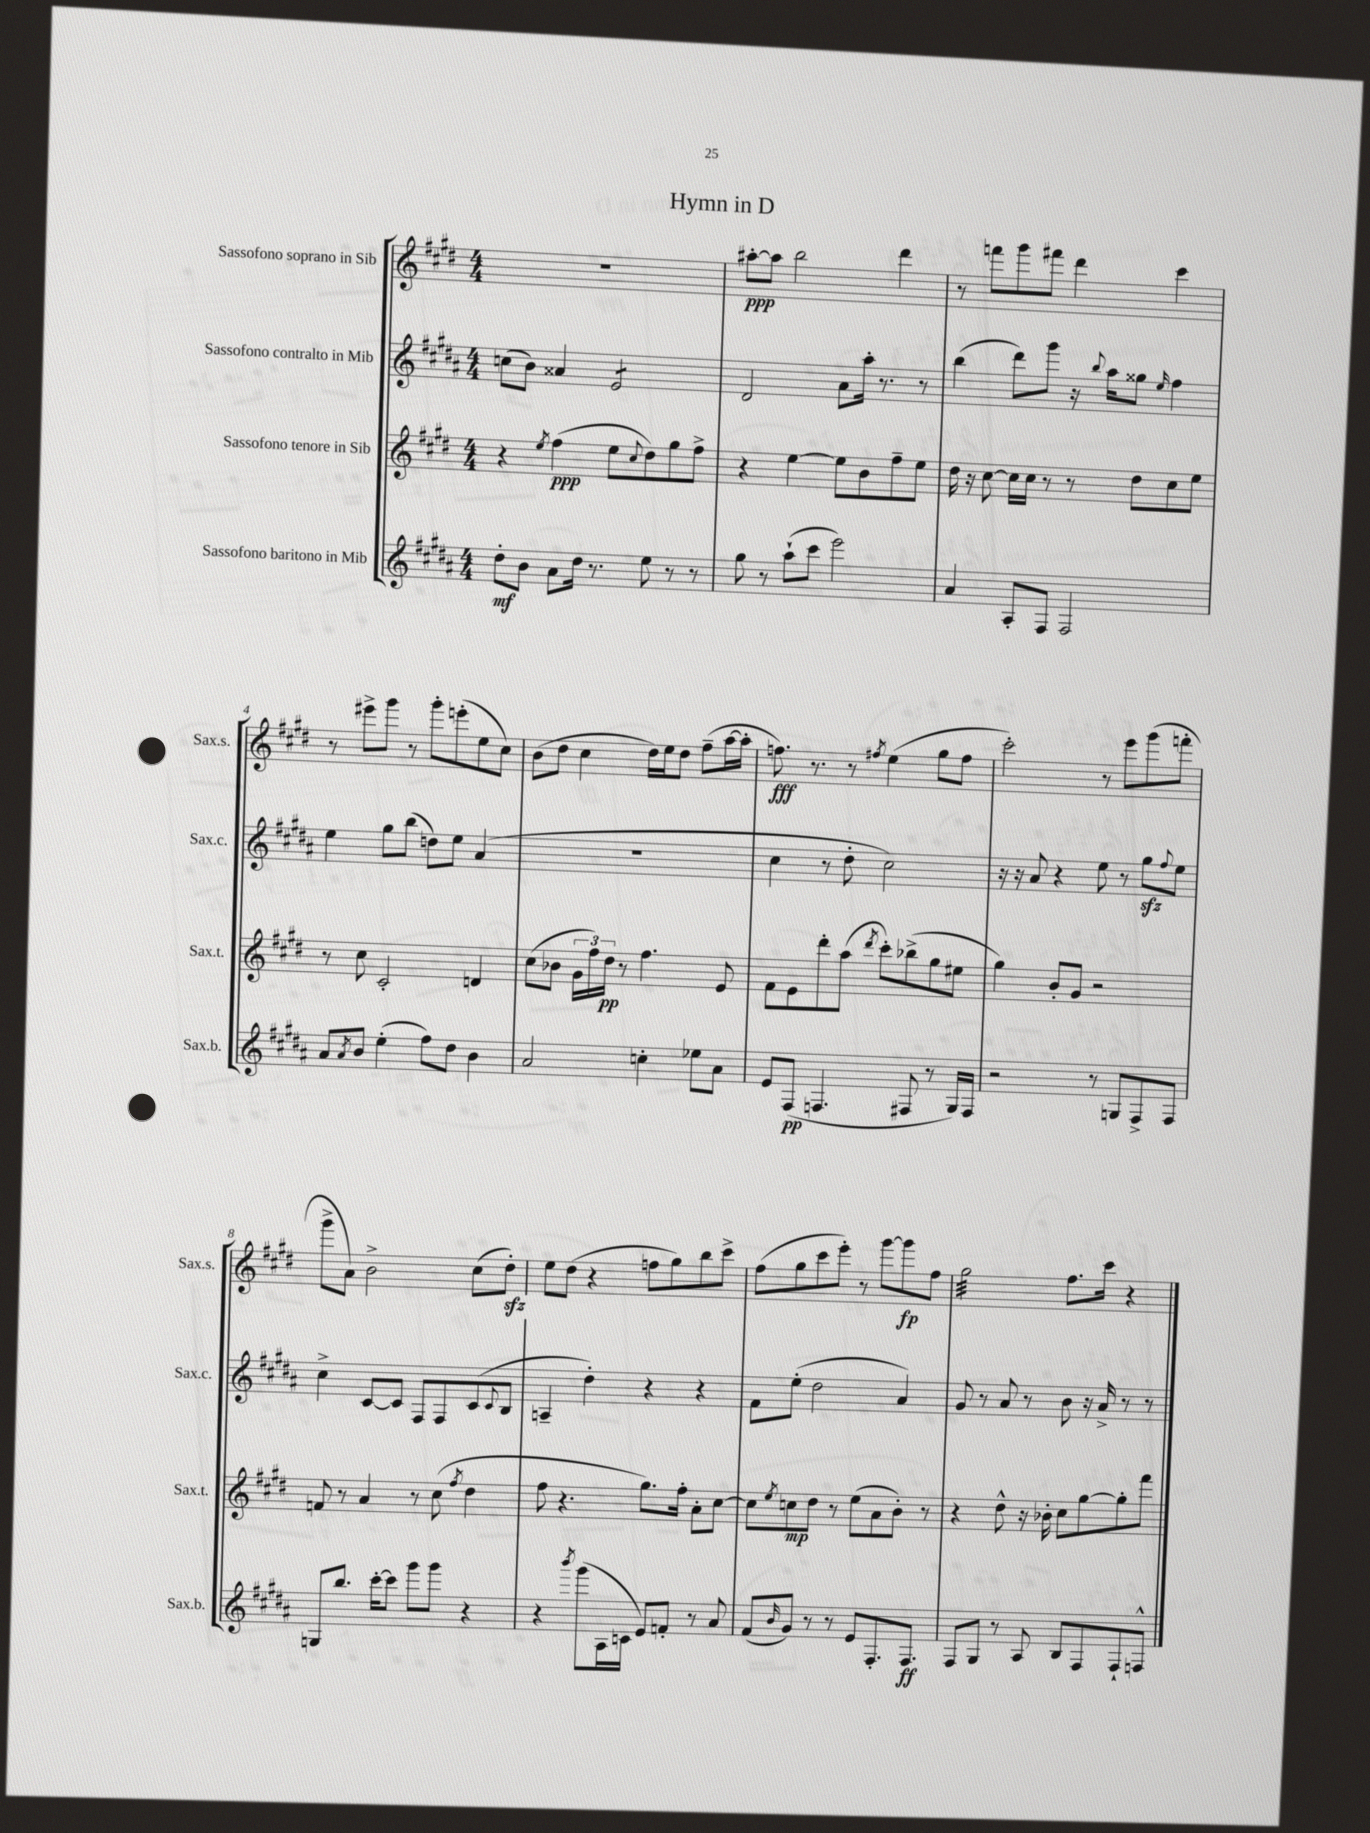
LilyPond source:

\header { title = "Hymn in D" }
<<
\new StaffGroup <<
\new Staff = "s0" \with { instrumentName = "Sassofono soprano in Sib" shortInstrumentName = "Sax.s." } {
    \clef treble \key e \major \numericTimeSignature \time 4/4
    R1 |
    ais''8~-.\ppp ais''8 b''2 dis'''4 |
    r8 f'''8 gis'''8 fis'''8 dis'''4 cis'''4 |
    r8 eis'''8-> gis'''8 r8 gis'''8-. e'''8-.( e''8 cis''8) |
    b'8( dis''8 cis''4 dis''16) e''16 dis''8 fis''8--( a''16~ a''16-. |
    f''8.\fff) r8. r8 \acciaccatura { fis''8 } e''4( gis''8 fis''8 |
    cis'''2-.) r8 e'''8 gis'''8( f'''8-. |
    gis'''8-> a'8) b'2-> cis''8( dis''8-.\sfz) |
    e''8 dis''8( r4 f''8 gis''8) b''8 cis'''8-> |
    fis''8( gis''8 cis'''8 e'''8-.) r8 gis'''8~ gis'''8\fp fis''8 |
    gis''2:32 fis''8. cis'''16 r4 \bar "|." |
}
\new Staff = "s1" \with { instrumentName = "Sassofono contralto in Mib" shortInstrumentName = "Sax.c." } {
    \clef treble \key b \major \numericTimeSignature \time 4/4
    c''8( b'8) aisis'4 e'2:8 |
    dis'2 ais'8 ais''16-. r8. r8 |
    b''4( dis'''8) gis'''8 r16 \appoggiatura { b''8 } ais''16 gisis''8 \grace { e''16 } fis''4 |
    e''4 gis''8 b''8( d''8) e''8 ais'4( |
    R1 |
    cis''4 r8 dis''8-. cis''2) |
    r16 r16 ais'8 r4 e''8 r8 gis''8\sfz \appoggiatura { fis''8 } e''8 |
    cis''4-> cis'8~ cis'8 fis8 fis8 cis'8( \appoggiatura { cis'8 } b8 |
    a4-- dis''4-.) r4 r4 |
    fis'8 e''8-.( dis''2 ais'4) |
    gis'8 r8 ais'8 r8 b'8 r16 ais'16-> r8 r8 \bar "|." |
}
\new Staff = "s2" \with { instrumentName = "Sassofono tenore in Sib" shortInstrumentName = "Sax.t." } {
    \clef treble \key e \major \numericTimeSignature \time 4/4
    r4 \acciaccatura { e''8 } fis''4\ppp( e''8 \appoggiatura { cis''8 } dis''8) gis''8 fis''8-> |
    r4 e''4~ e''8 b'8 fis''8-- e''8 |
    dis''16 r16 cis''8~ cis''16 cis''16 r8 r8 dis''8 cis''8 e''8 |
    r8 cis''8 cis'2-. d'4 |
    cis''8( bes'8 \tuplet 3/2 { gis'16 fis''16) dis''16\pp } r8 fis''4. e'8 |
    fis'8 e'8 dis'''8-. a''8( \acciaccatura { dis'''8 } cis'''8-.) bes''8->( gis''8 eis''8 |
    gis''4) b'8-. gis'8 r2 |
    f'8 r8 a'4 r8 cis''8( \acciaccatura { fis''8 } dis''4 |
    fis''8 r4. gis''8.) fis''16-. a'8-. cis''8~ |
    cis''8 \acciaccatura { e''8 } c''8\mp dis''8 r8 e''8( a'8 b'8-.) r8 |
    r4 dis''8-^ r16 bes'16-. cis''8 gis''8~ gis''8-. fis'''8 \bar "|." |
}
\new Staff = "s3" \with { instrumentName = "Sassofono baritono in Mib" shortInstrumentName = "Sax.b." } {
    \clef treble \key b \major \numericTimeSignature \time 4/4
    dis''8-.\mf b'8 ais'8 dis''16 r8. e''8 r8 r8 |
    gis''8 r8 ais''8-!( cis'''8 e'''2) |
    ais'4 ais8-. fis8 fis2 |
    ais'8 \acciaccatura { ais'8 } b'8 e''4-.( fis''8) dis''8 b'4 |
    ais'2 c''4-. ees''8 ais'8 |
    e'8 fis8\pp( f4. fis8 r8 gis16) fis16 |
    r2 r8 g8 fis8-> fis8 |
    g8 b''8. cis'''16~-. cis'''8 gis'''8 gis'''8 r4 |
    r4 \acciaccatura { b'''8 } gis'''8( ais16 c'16 e'8) f'8-. r8 ais'8 |
    fis'8( \grace { b'16 } gis'8) r8 r8 e'8 fis8.-. fis8.\ff |
    fis8 gis8 r8 ais8 b8 fis8 fis8-! f8-^ \bar "|." |
}
>>
>>
